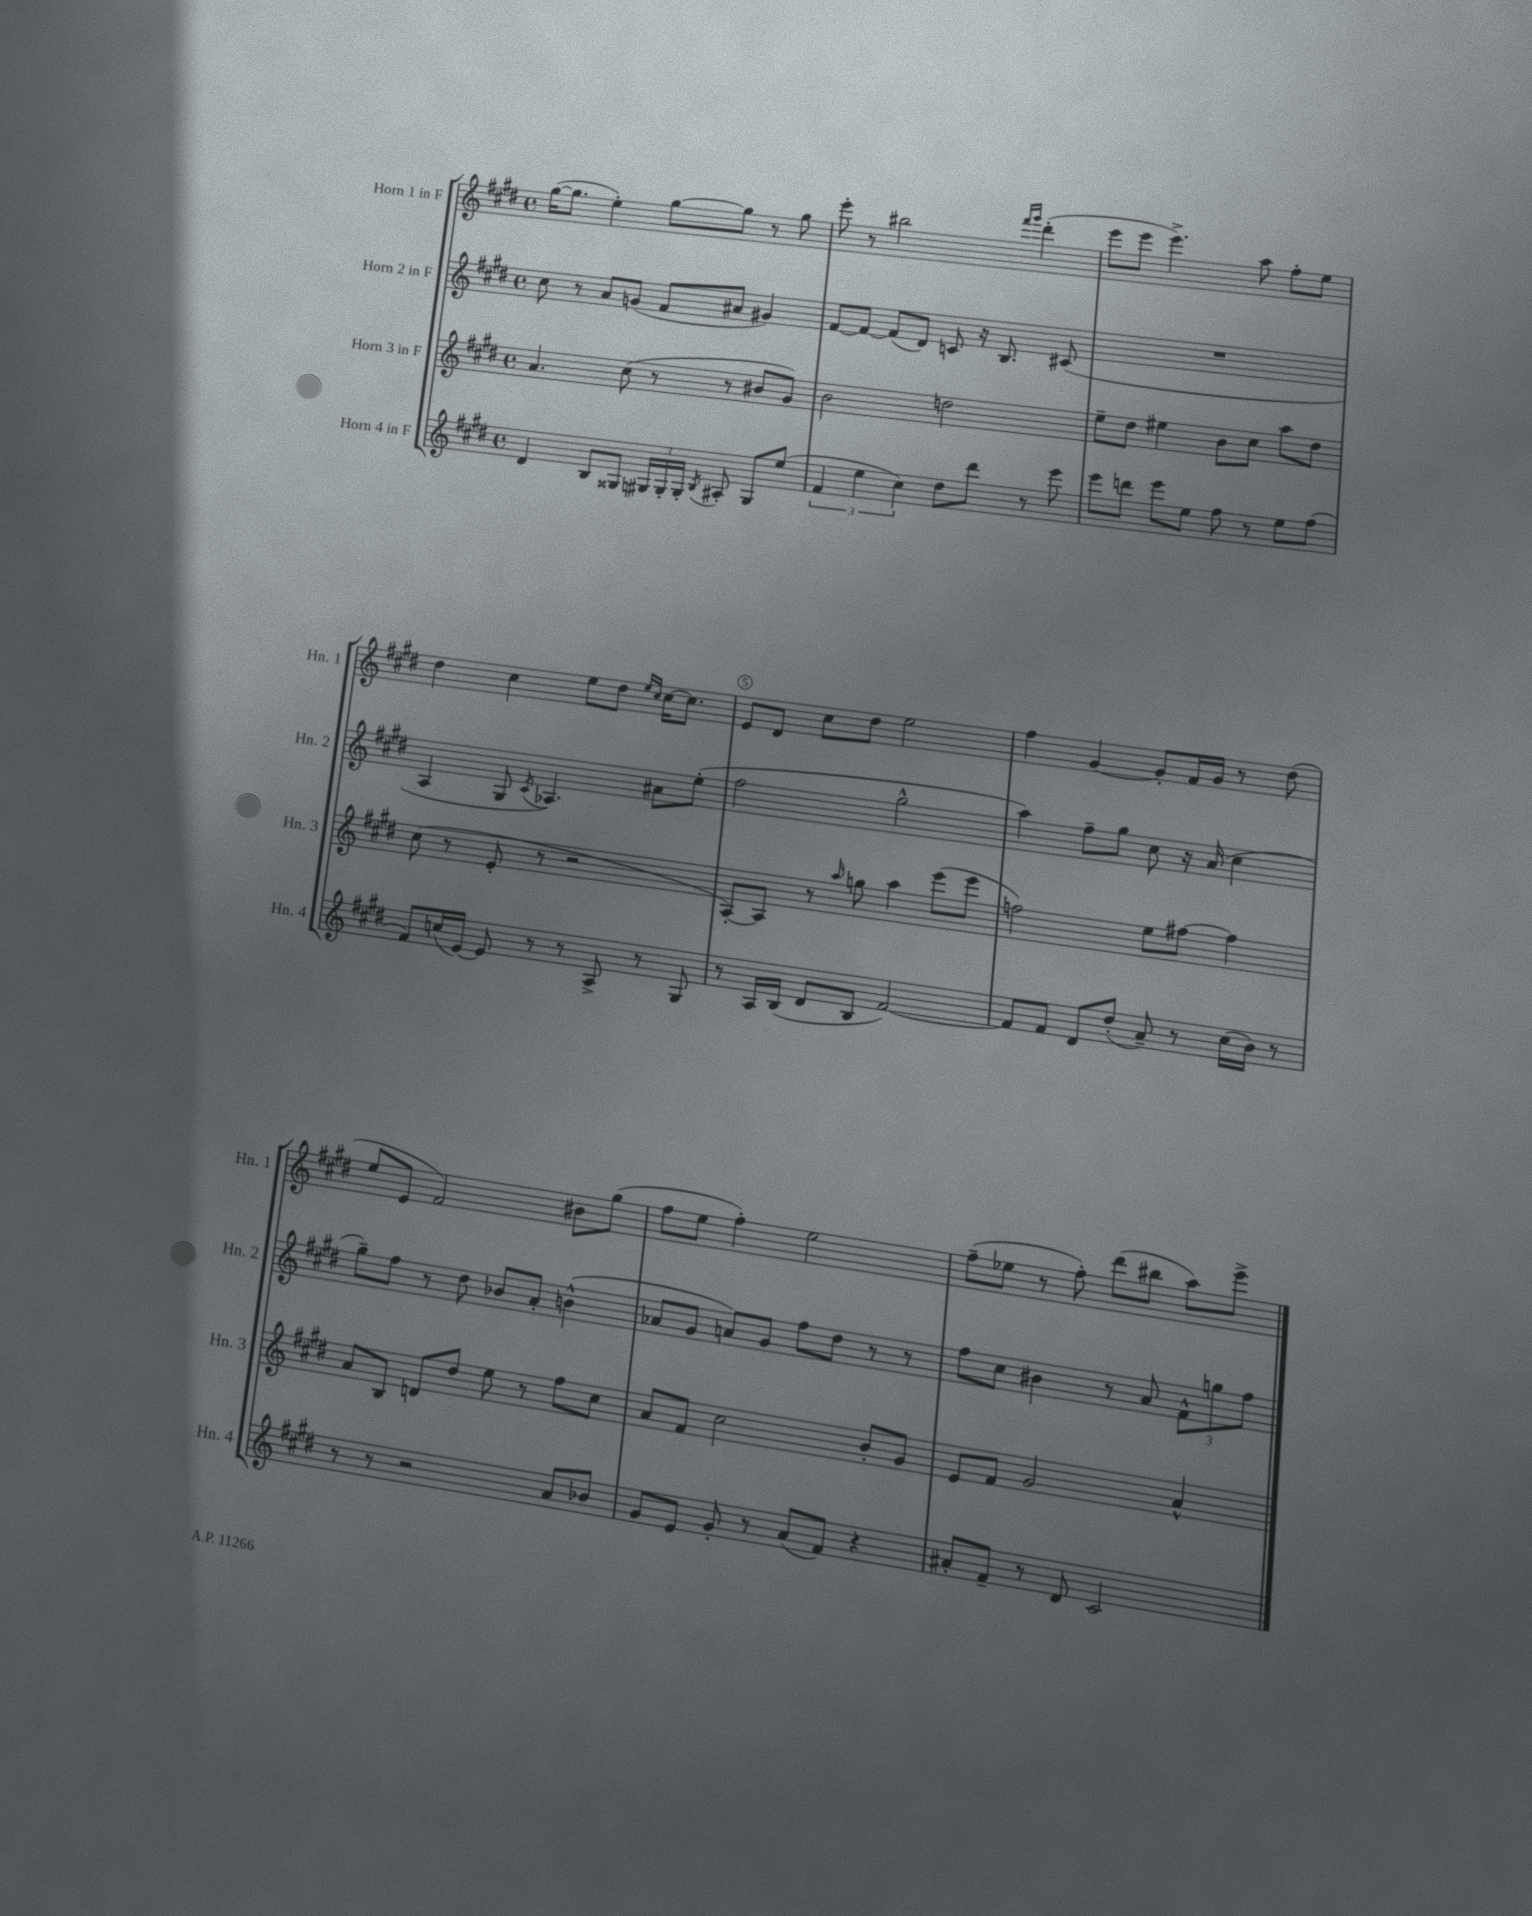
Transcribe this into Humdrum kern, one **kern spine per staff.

**kern	**kern	**kern	**kern
*part4	*part3	*part2	*part1
*staff4	*staff3	*staff2	*staff1
*I"Horn 4 in F	*I"Horn 3 in F	*I"Horn 2 in F	*I"Horn 1 in F
*I'Hn. 4	*I'Hn. 3	*I'Hn. 2	*I'Hn. 1
*clefG2	*clefG2	*clefG2	*clefG2
*k[f#c#g#d#]	*k[f#c#g#d#]	*k[f#c#g#d#]	*k[f#c#g#d#]
*M4/4	*M4/4	*M4/4	*M4/4
*met(c)	*met(c)	*met(c)	*met(c)
=1	=1	=1	=1
4d#/	4.a/	8cc#\	([16gg#\KL
.	.	.	8.gg#\J]
.	.	8r	.
8B/L	.	8a/L	4ee'\)
8G##X/J	(8cc#\	(8gn/J	.
24G#X/LL	8r	8f#/L	[8gg#\L
24G#'/	.	.	.
24G#'/JJ	.	.	.
8qB/	.	.	.
8A#X'/	8r	8a#X/J	8gg#\J]
8G#/L	8b#X/L	4g#X/)	8r
(8ee/J	8g#/J)	.	8gg#\
=2	=2	=2	=2
6f#/	2b\	[8f#/L	8eee'\
.	.	8f#/J_	8r
6ee\	.	.	.
.	.	(8f#/L]	2bb#X\
6cc#\)	.	.	.
.	.	8d#/J)	.
8dd#\L	2ddn\	8cn/	.
8ddd#\J	.	16r	.
.	.	8.B/	.
.	.	.	16qqfff#/LL
.	.	.	16qqggg#/JJ
8r	.	.	(4ddd#'\
8eee\	.	(8c#X/	.
=3	=3	=3	=3
8eee\L	8ee~\L	1r	8eee\L
8dddn\J	8dd#\J	.	8eee\J
8eee\L	4ee#X\	.	4.eee^\)
8ee\J	.	.	.
8ff#\	8b\L	.	.
8r	8cc#\J	.	8aa\
8ee\L	8aa\L	.	8ff#'\L
(8ff#\J	8dd#\J	.	8ee\J
!!LO:LB:g=z
=4	=4	=4	=4
8f#/L)	(8cc#\	4A/	4dd#\
(16ccn/L	8r	.	.
[16e/JJ)	.	.	.
8e/]	8e'/	8G#/	4cc#\
.	.	8qc#/	.
8r	8r	4.A-X/)	.
8r	2r	.	8ee\L
8A^/	.	.	8dd#\J
.	.	.	16qqee/LL
.	.	.	16qqcc#/JJ
8r	.	8a#X\L	[16cc#\KL
.	.	.	8.cc#\J]
8G#/	.	(8ee'\J	.
=5	=5	=5	=5
8r	[8A'/L)	2ff#\	8e/L
16A/LL	8A/J]	.	8d#/J
(16B/JJ	.	.	.
8d#/L	8r	.	8cc#\L
.	16qqaa/	.	.
8B/J	8ggn\	.	8dd#\J
[2f#/)	4aa\	2gg#^^\	2ee\
.	(8eee\L	.	.
.	8eee\J	.	.
=6	=6	=6	=6
8f#/L]	2ffn\)	4aa\)	4ff#\
8f#/J	.	.	.
8d#/L	.	8ff#~\L	[4g#/
(8dd#'/J	.	8gg#\J	.
8a~/)	8ee\L	8cc#\	8g#'/L]
8r	[8ff#X\J	16r	16f#/L
.	.	(16a/	16g#/JJ
(16cc#\LL	4ff#\]	4cc#\	8r
16b\JJ)	.	.	.
8r	.	.	(8dd#\
!!LO:LB:g=z
=7	=7	=7	=7
8r	8a/L	8gg#~\L)	8ee/L
8r	8B/J	8ff#\J	8e/J
2r	8dn/L	8r	2f#/)
.	8dd#/J	8dd#\	.
.	8ee\	8b-X/L	.
.	8r	8a'/J	.
8a/L	8ff#\L	(4bn^^\	8b#X\L
8b-X/J	8cc#\J	.	(8gg#\J
=8	=8	=8	=8
8g#/L	8a/L	8a-X/L	8ff#\L
8e/J	8f#/J	8g#/J	8ee\J
8g#'/	2cc#\	8an/L)	4ff#'\)
8r	.	8g#/J	.
(8a/L	.	8ff#\L	2ee\
8f#/J)	.	8dd#\J	.
4r	8b'/L	8r	.
.	8g#/J	8r	.
=9	=9	=9	=9
8a#X'/L	8e/L	8ff#\L	(8ff#~\L
8f#~/J	8f#/J	8cc#\J	8ee-X\J
8r	2g#/	4b#X\	8r
8d#/	.	.	8ff#'\)
2c#/	.	8r	(8ddd#\L
.	.	8a/	8bb#X\J
.	4a^^/	12f#^^\L	8aa\L)
.	.	12ggn\	.
.	.	.	8eee^\J
.	.	12ff#\J	.
==	==	==	==
*-	*-	*-	*-
